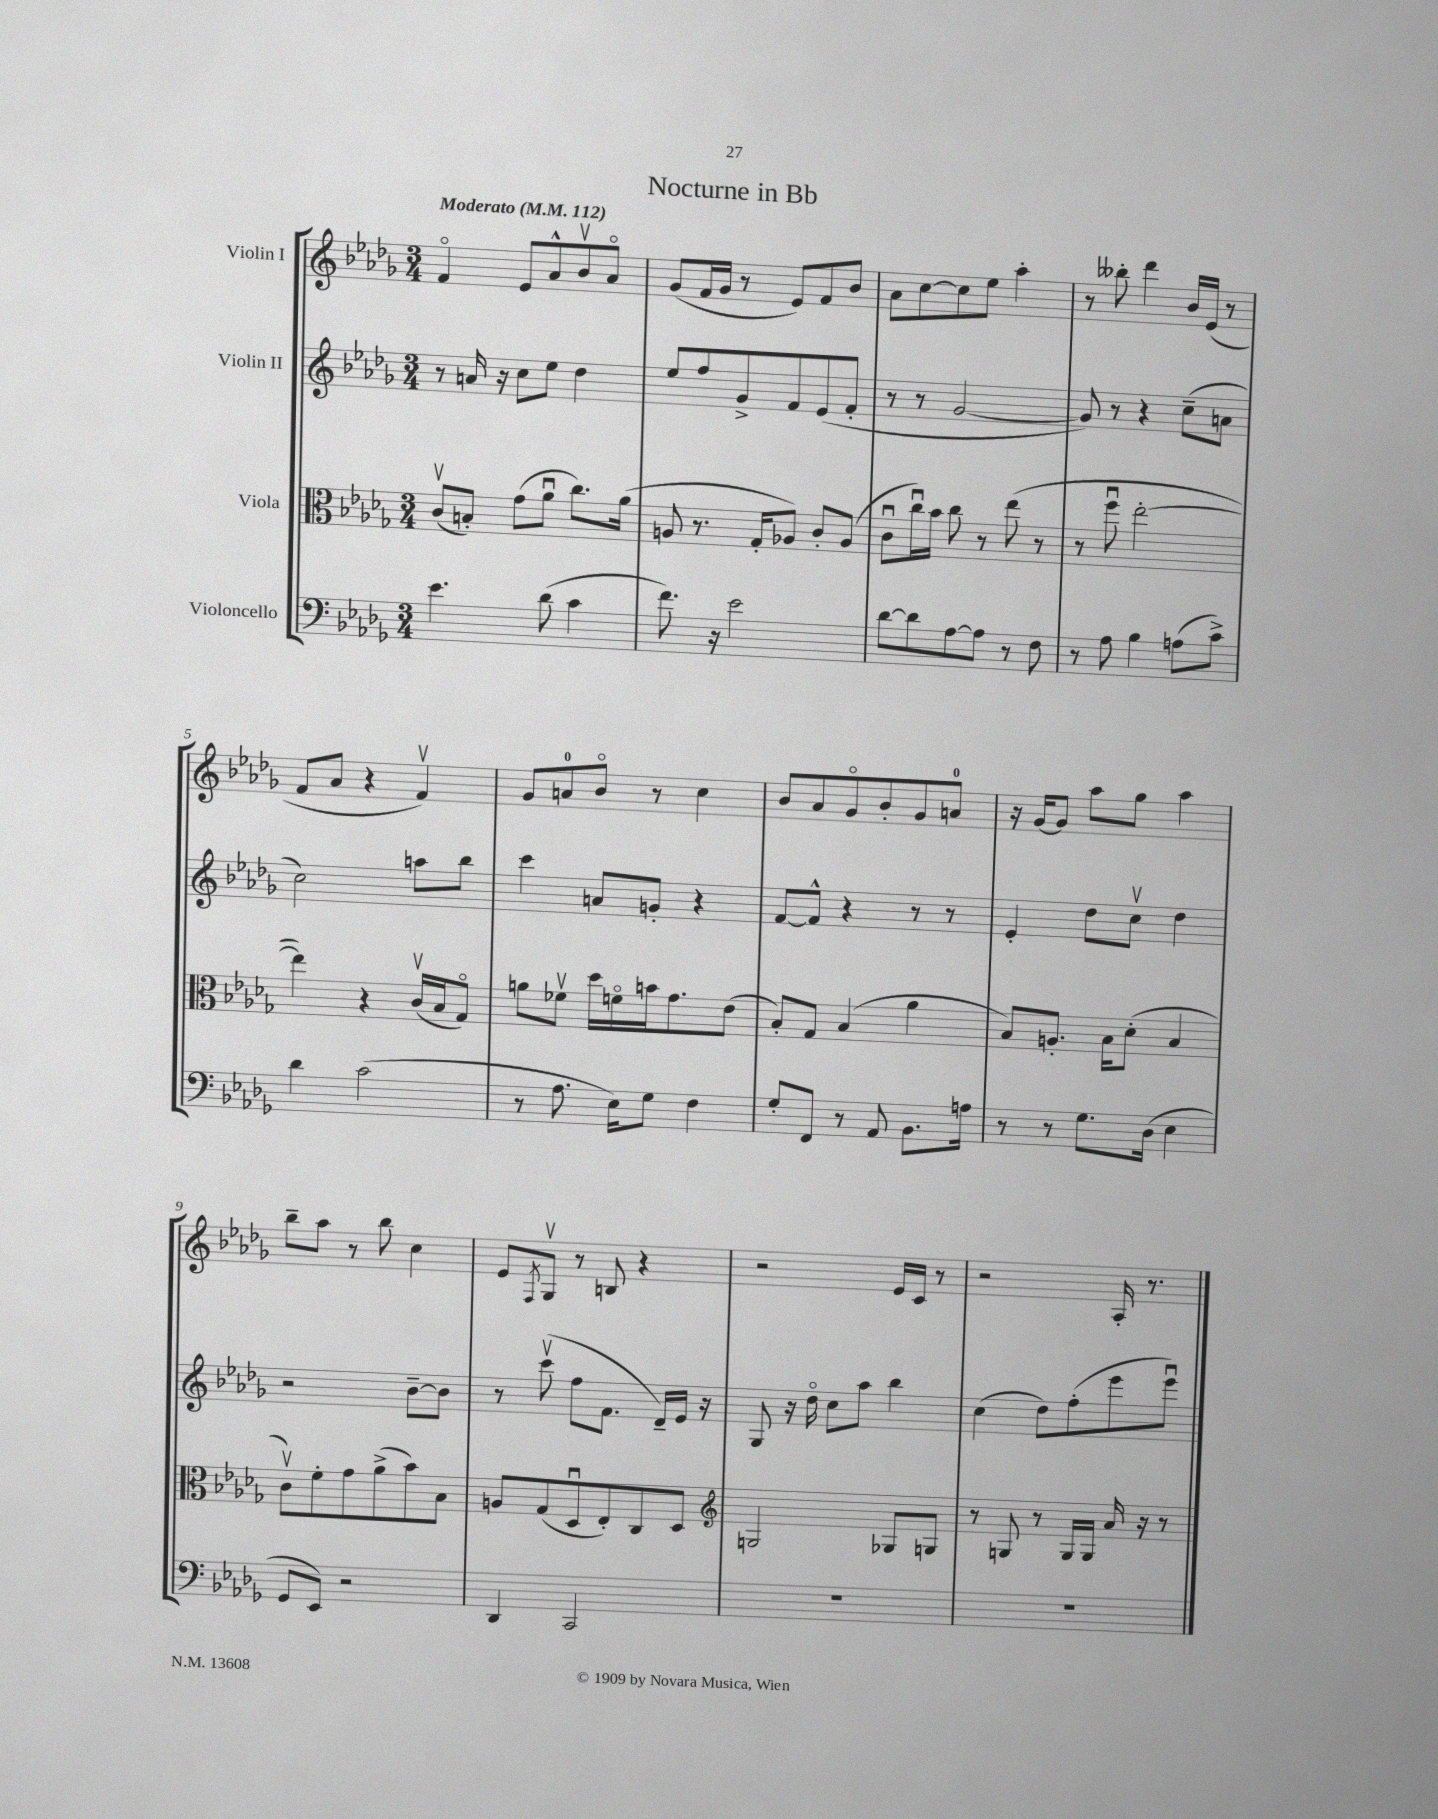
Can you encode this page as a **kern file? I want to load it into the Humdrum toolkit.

**kern	**kern	**kern	**kern
*staff4	*staff3	*staff2	*staff1
*clefF4	*clefC3	*clefG2	*clefG2
*k[b-e-a-d-g-]	*k[b-e-a-d-g-]	*k[b-e-a-d-g-]	*k[b-e-a-d-g-]
*M3/4	*M3/4	*M3/4	*M3/4
*MM112	*MM112	*MM112	*MM112
4.e-	(8cv	8r	4fo
.	8B')	16a	.
.	.	16r	.
.	(8g-	8cc	8e-
(8d-	8a-u	8ee-	8a-^^
4c	8.cc)	4dd-	8b-v
.	.	.	8a-o
.	(16a-	.	.
=	=	=	=
8.f)	8A	8ee-	(8g-
.	8.r	8ff	16f
16r	.	.	16g-
2e-	.	8g-^	8r
.	16G-'	.	.
.	8A-)	8f	8e-)
.	8c'	(8e-	8f
.	(8A-	8f'	8b-
=	=	=	=
[8d-	8cu	8r	8a-
8d-]	16ccu)	8r	[8cc
.	16b-	.	.
[8A-	8cc	[2g-	8cc]
8A-]	8r	.	8ee-
8r	(8ee-	.	4aa-'
8F	8r	.	.
=	=	=	=
8r	8r	8g-])	8r
8A-	8ffu	8r	8bb--'
4B-	[2ee-'	4r	4ddd-
(8A	.	(8cc~	16b-
.	.	.	(16e-
8c^)	.	8a	8r
=	=	=	=
4d-	4ee-])	2cc)	8f
.	.	.	8a-
(2c	4r	.	4r
.	(16cv	8aa	4fv)
.	16B-	.	.
.	8G-o)	8bb-	.
=	=	=	=
8r	8a	4ccc	8g-
8.A-	8f-v	.	8a
.	16dd-	8a	8b-o
16E-)	16fo	.	.
8G-	16b	8g'	8r
.	8.g-	.	.
4F	.	4r	4cc
.	(8e-	.	.
=	=	=	=
8G-'	8B-')	[8f	8b-
8FF	8G-	8f^^]	8a-
8r	(4B-	4r	8g-o
8AA-	.	.	8b-'
8.BB-	4a-	8r	8g-
.	.	8r	8a
16A	.	.	.
=	=	=	=
8r	8B-)	4e-'	16r
.	.	.	[16g-
8r	8.A'	.	8g-]
8.G-	.	8dd-	8aa-
.	16B-	.	.
.	(8d-'	8ccv	8gg-
(16D-	.	.	.
4E-	4B-	4dd-	4aa-
=	=	=	=
8GG-	8cv)	2r	8bb-~
8EE-)	8f'	.	8aa-
2r	8g-	.	8r
.	(8a-^	.	8bb-
.	8b-)	[8b-~	4cc
.	8B-	8b-]	.
=	=	=	=
4DD-	8A	8r	8e-
.	.	.	8qF
.	(8G-	(8cccv	8G-v
2CC	8D-u	8ff	8r
.	8E-')	8.f	8B
.	8C	.	4r
.	.	16d-~)	.
.	8D-	16e-	.
.	.	16r	.
=	=	=	=
*	*clefG2	*	*
2.r	2G	8G-	2r
.	.	16r	.
.	.	16dd-o	.
.	.	8cc	.
.	.	8aa-	.
.	8G-	4bb-	16e-
.	.	.	16c
.	8G	.	8r
=	=	=	=
2.r	8r	(4cc	2r
.	8G	.	.
.	8r	8dd-)	.
.	16G	(8ff'	.
.	16G	.	.
.	16a-	8eee-	16A-'
.	16r	.	8.r
.	8r	8eee-u)	.
==	==	==	==
*-	*-	*-	*-
